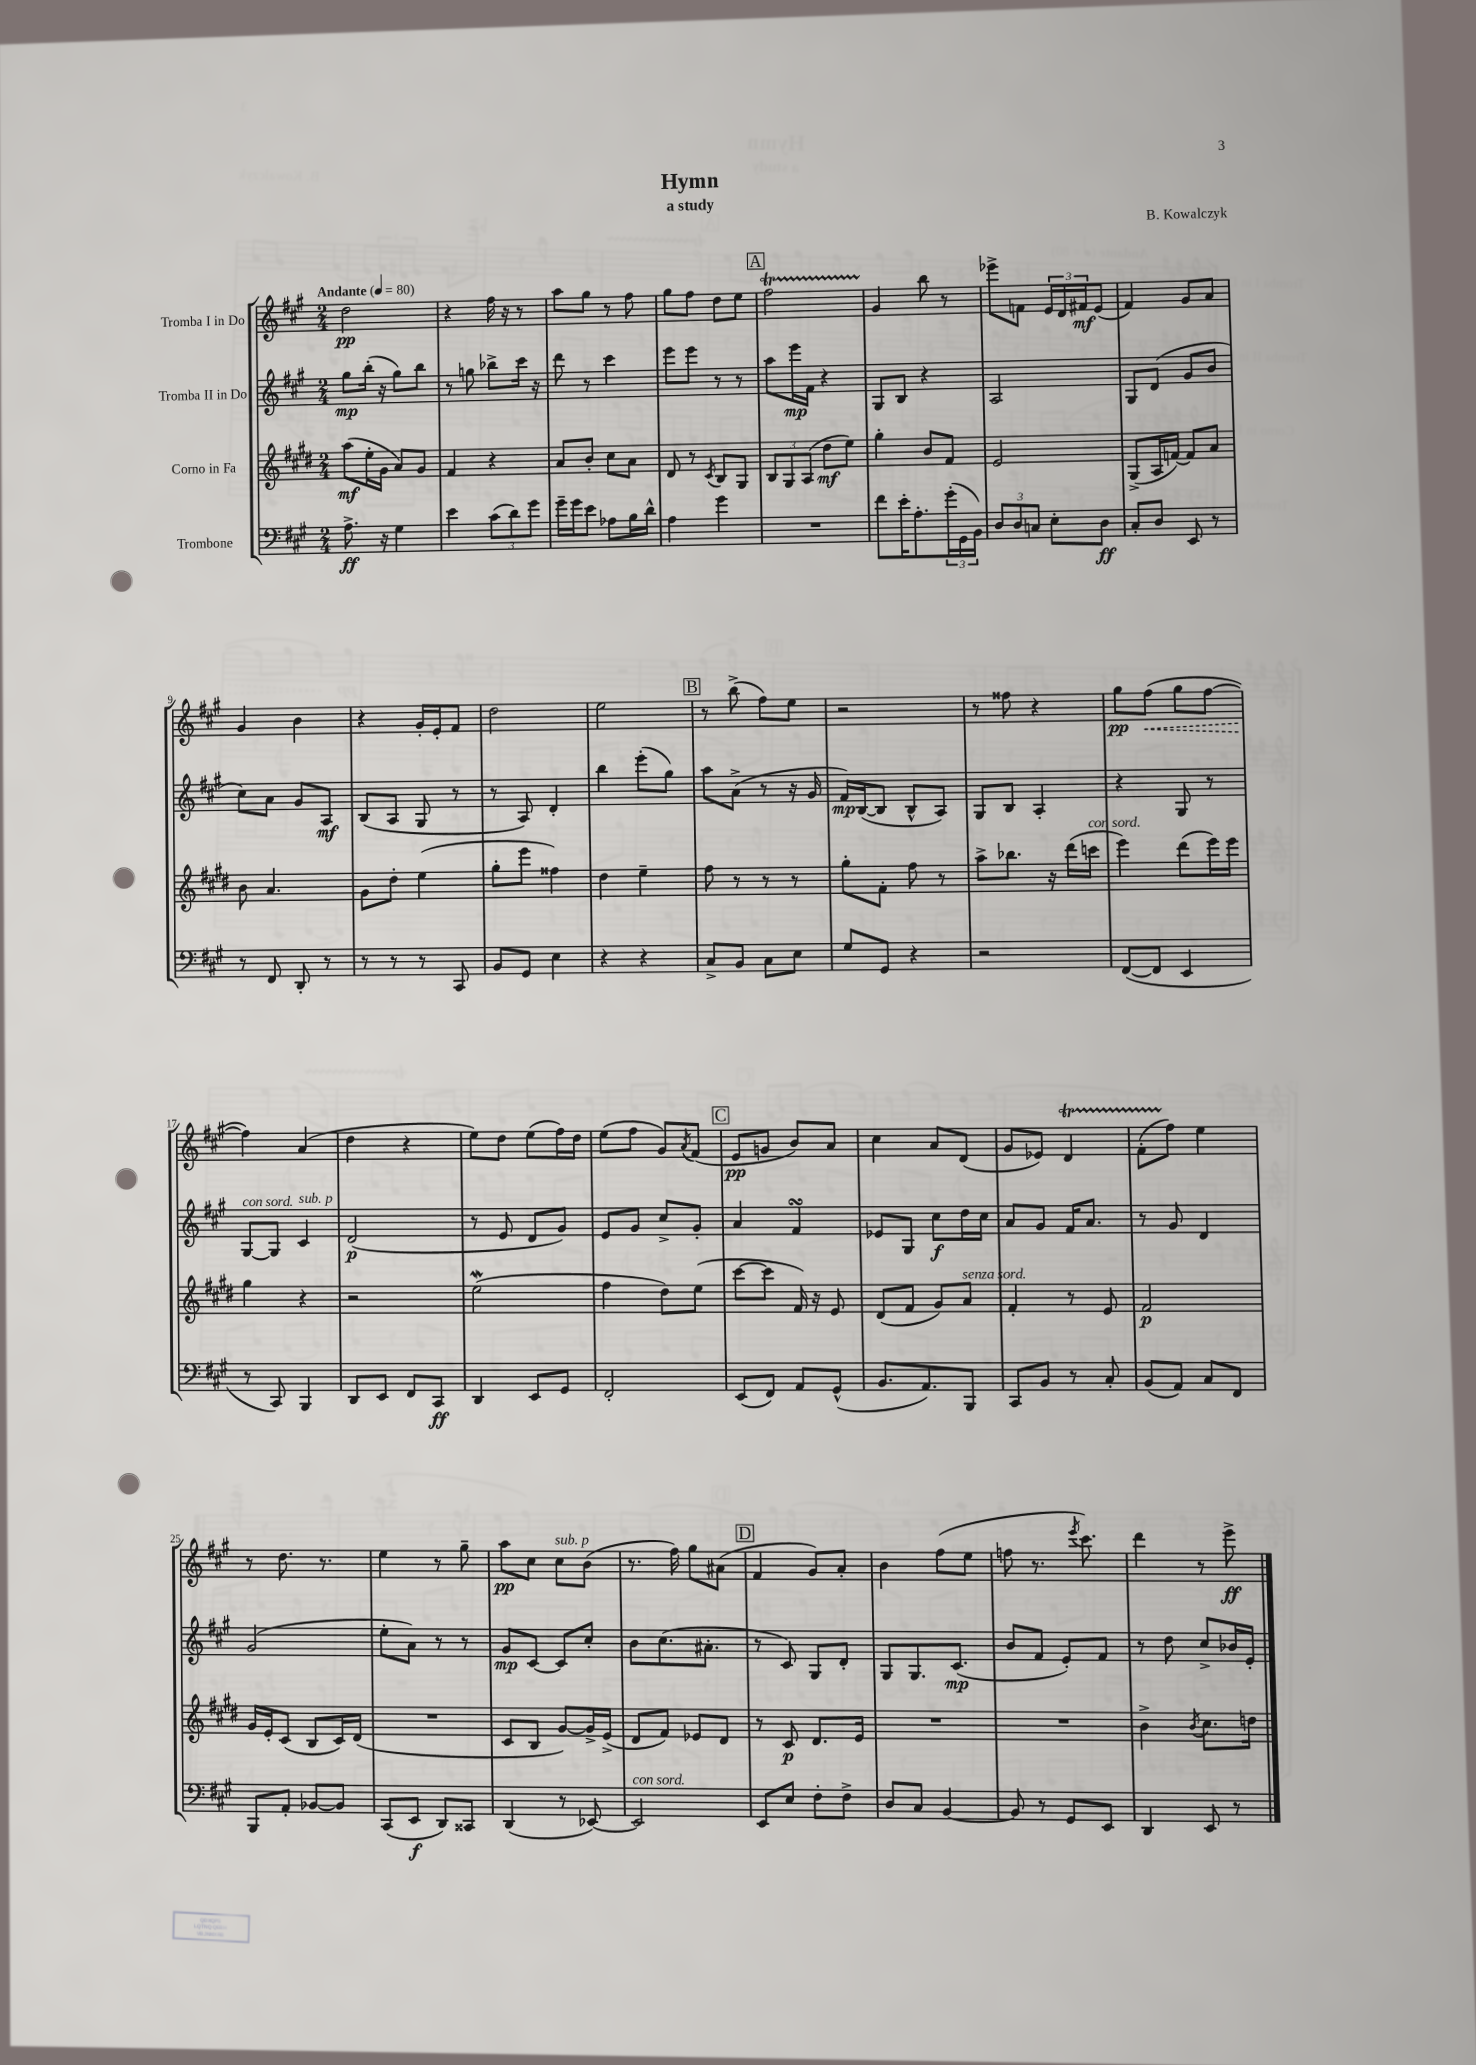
\header { title = "Hymn" composer = "B. Kowalczyk" subtitle = "a study" }
<<
\new StaffGroup <<
\new Staff = "s0" \with { instrumentName = "Tromba I in Do" } {
    \clef treble \key a \major \numericTimeSignature \time 2/4 \tempo "Andante" 4 = 80
    d''2\pp |
    r4 fis''16 r16 r8 |
    a''8 gis''8 r8 fis''8 |
    gis''8 fis''8 d''8 e''8 |
    \mark \markup { \box "A" } fis''2\startTrillSpan |
    gis'4\stopTrillSpan b''8 r8 |
    ees'''8-> f'8 \tuplet 3/2 { e'16 d'16 fis'16\mf } e'8( |
    fis'4) gis'8 a'8 |
    gis'4 b'4 |
    r4 gis'16-. e'16-. fis'8 |
    d''2 |
    e''2 |
    \mark \markup { \box "B" } r8 b''8->( fis''8) e''8 |
    r2 |
    r8 fisis''8 r4 |
    gis''8\pp \once \override Hairpin.style = #'dashed-line fis''8\<( gis''8 fis''8~ |
    fis''4\!) a'4( |
    d''4 r4 |
    e''8) d''8 e''8( fis''16) d''16 |
    e''8( fis''8 gis'8) \acciaccatura { a'8 } fis'8( |
    \mark \markup { \box "C" } e'8\pp g'8 b'8) a'8 |
    cis''4 a'8 d'8( |
    gis'8 ees'8) d'4\startTrillSpan |
    fis'8-.( fis''8\stopTrillSpan) e''4 |
    r8 d''8. r8. |
    e''4 r8 gis''8-- |
    a''8\pp cis''8 cis''8^\markup { \italic "sub. p" } b'8( |
    r8. fis''16) gis''8 ais'8( |
    \mark \markup { \box "D" } fis'4 gis'8) a'8-. |
    b'4 fis''8( e''8 |
    f''8 r8. \acciaccatura { e'''8 } cis'''8.) |
    d'''4 r8 e'''8->\ff \bar "|." |
}
\new Staff = "s1" \with { instrumentName = "Tromba II in Do" } {
    \clef treble \key a \major \numericTimeSignature \time 2/4
    gis''8\mp b''16-.( r16 gis''8) b''8 |
    r8 g''8 bes''8-> cis'''16 r16 |
    d'''8 r8 cis'''4 |
    e'''8 e'''8 r8 r8 |
    \mark \markup { \box "A" } a''8 e'''16\mp fis'16 r4 |
    gis8 b8 r4 |
    a2 |
    gis8 d'8( gis'8 b'8 |
    cis''8) a'8 gis'8 a8\mf |
    b8( a8 gis8 r8 |
    r8 a8) d'4-. |
    b''4 e'''8-.( gis''8) |
    \mark \markup { \box "B" } a''8 a'8->( r8 r16 gis'16 |
    fis'16\mp) b16~( b8 b8-^ a8) |
    gis8 b8 a4-. |
    r4 gis8 r8 |
    gis8~^\markup { \italic "con sord." } gis8 cis'4^\markup { \italic "sub. p" } |
    d'2\p( |
    r8 e'8 d'8 gis'8) |
    e'8 gis'8 cis''8-> gis'8-. |
    \mark \markup { \box "C" } a'4 fis'4\turn |
    ees'8 gis8 cis''8\f d''16 cis''16 |
    a'8 gis'8 fis'16 a'8. |
    r8 gis'8 d'4 |
    gis'2( |
    e''8-. a'8) r8 r8 |
    gis'8\mp cis'8~ cis'8 cis''8-. |
    b'8 cis''8.( ais'8.-. |
    \mark \markup { \box "D" } r8 cis'8) gis8 d'8-. |
    gis8 gis8. cis'8.\mp( |
    b'8 fis'8 e'8-.) fis'8 |
    r8 d''8 cis''8-> bes'16 e'16-. \bar "|." |
}
\new Staff = "s2" \with { instrumentName = "Corno in Fa" } {
    \clef treble \key e \major \numericTimeSignature \time 2/4
    a''8\mf( e''16-. gis'16 a'8) gis'8 |
    fis'4 r4 |
    a'8 b'8-. cis''8 a'8 |
    dis'8 r8 \acciaccatura { cis'8 } b8 gis8 |
    \mark \markup { \box "A" } \tuplet 3/2 { b8 gis8 a8( } dis''8\mf e''8) |
    gis''4-. b'8 fis'8 |
    e'2 |
    gis8->( a16 f'16~) f'8 a'8 |
    b'8 a'4. |
    gis'8 dis''8-. e''4( |
    gis''8-. e'''8 fisis''4) |
    dis''4 e''4-- |
    \mark \markup { \box "B" } fis''8 r8 r8 r8 |
    gis''8-. fis'8-. fis''8 r8 |
    a''8-> bes''8. r16 dis'''16( c'''16^\markup { \italic "con sord." } |
    e'''4) dis'''8( e'''16) e'''16 |
    gis''4 r4 |
    r2 |
    e''2\mordent( |
    fis''4 dis''8) e''8( |
    \mark \markup { \box "C" } cis'''8~ cis'''8 fis'16) r16 e'8 |
    dis'8( fis'8 gis'8) a'8^\markup { \italic "senza sord." } |
    fis'4-. r8 e'8 |
    fis'2\p |
    gis'16 e'16-. cis'8( b8 cis'16) dis'16( |
    R2 |
    cis'8 b8 gis'8~) gis'16-> e'16->( |
    dis'8 fis'8) ees'8 dis'8 |
    \mark \markup { \box "D" } r8 cis'8\p dis'8. e'16 |
    R2 |
    R2 |
    b'4-> \acciaccatura { b'8 } cis''8. d''16 \bar "|." |
}
\new Staff = "s3" \with { instrumentName = "Trombone" } {
    \clef bass \key a \major \numericTimeSignature \time 2/4
    a8.->\ff r16 gis4 |
    e'4 \tuplet 3/2 { cis'8( d'8) gis'8 } |
    gis'16-- gis'16 e'8 aes8 b16 d'16-^ |
    a4 gis'4 |
    \mark \markup { \box "A" } R2 |
    fis'8 e'16-. a8.-. \tuplet 3/2 { gis'16-.( gis,16 b,16) } |
    \tuplet 3/2 { d8 d8 c8 } e8-. d8\ff |
    cis8-. d8 e,8 r8 |
    r8 fis,8 d,8-. r8 |
    r8 r8 r8 cis,8 |
    b,8 gis,8 e4 |
    r4 r4 |
    \mark \markup { \box "B" } cis8-> b,8 cis8 e8 |
    gis8 gis,8 r4 |
    r2 |
    fis,8~( fis,8 e,4 |
    r8 cis,8) b,,4 |
    d,8 e,8 fis,8 cis,8\ff |
    d,4 e,8 gis,8 |
    fis,2-. |
    \mark \markup { \box "C" } e,8( fis,8) a,8 gis,8-^( |
    b,8. a,8.) b,,8 |
    cis,8 b,8 r8 cis8-. |
    b,8( a,8) cis8 fis,8 |
    b,,8 a,8-. bes,8~ bes,8 |
    cis,8( e,8\f d,8) cisis,8 |
    d,4( r8 ees,8~) |
    ees,2^\markup { \italic "con sord." } |
    \mark \markup { \box "D" } e,8 e8 fis8-. fis8-> |
    d8 cis8 b,4~ |
    b,8 r8 gis,8 e,8 |
    d,4 e,8 r8 \bar "|." |
}
>>
>>
